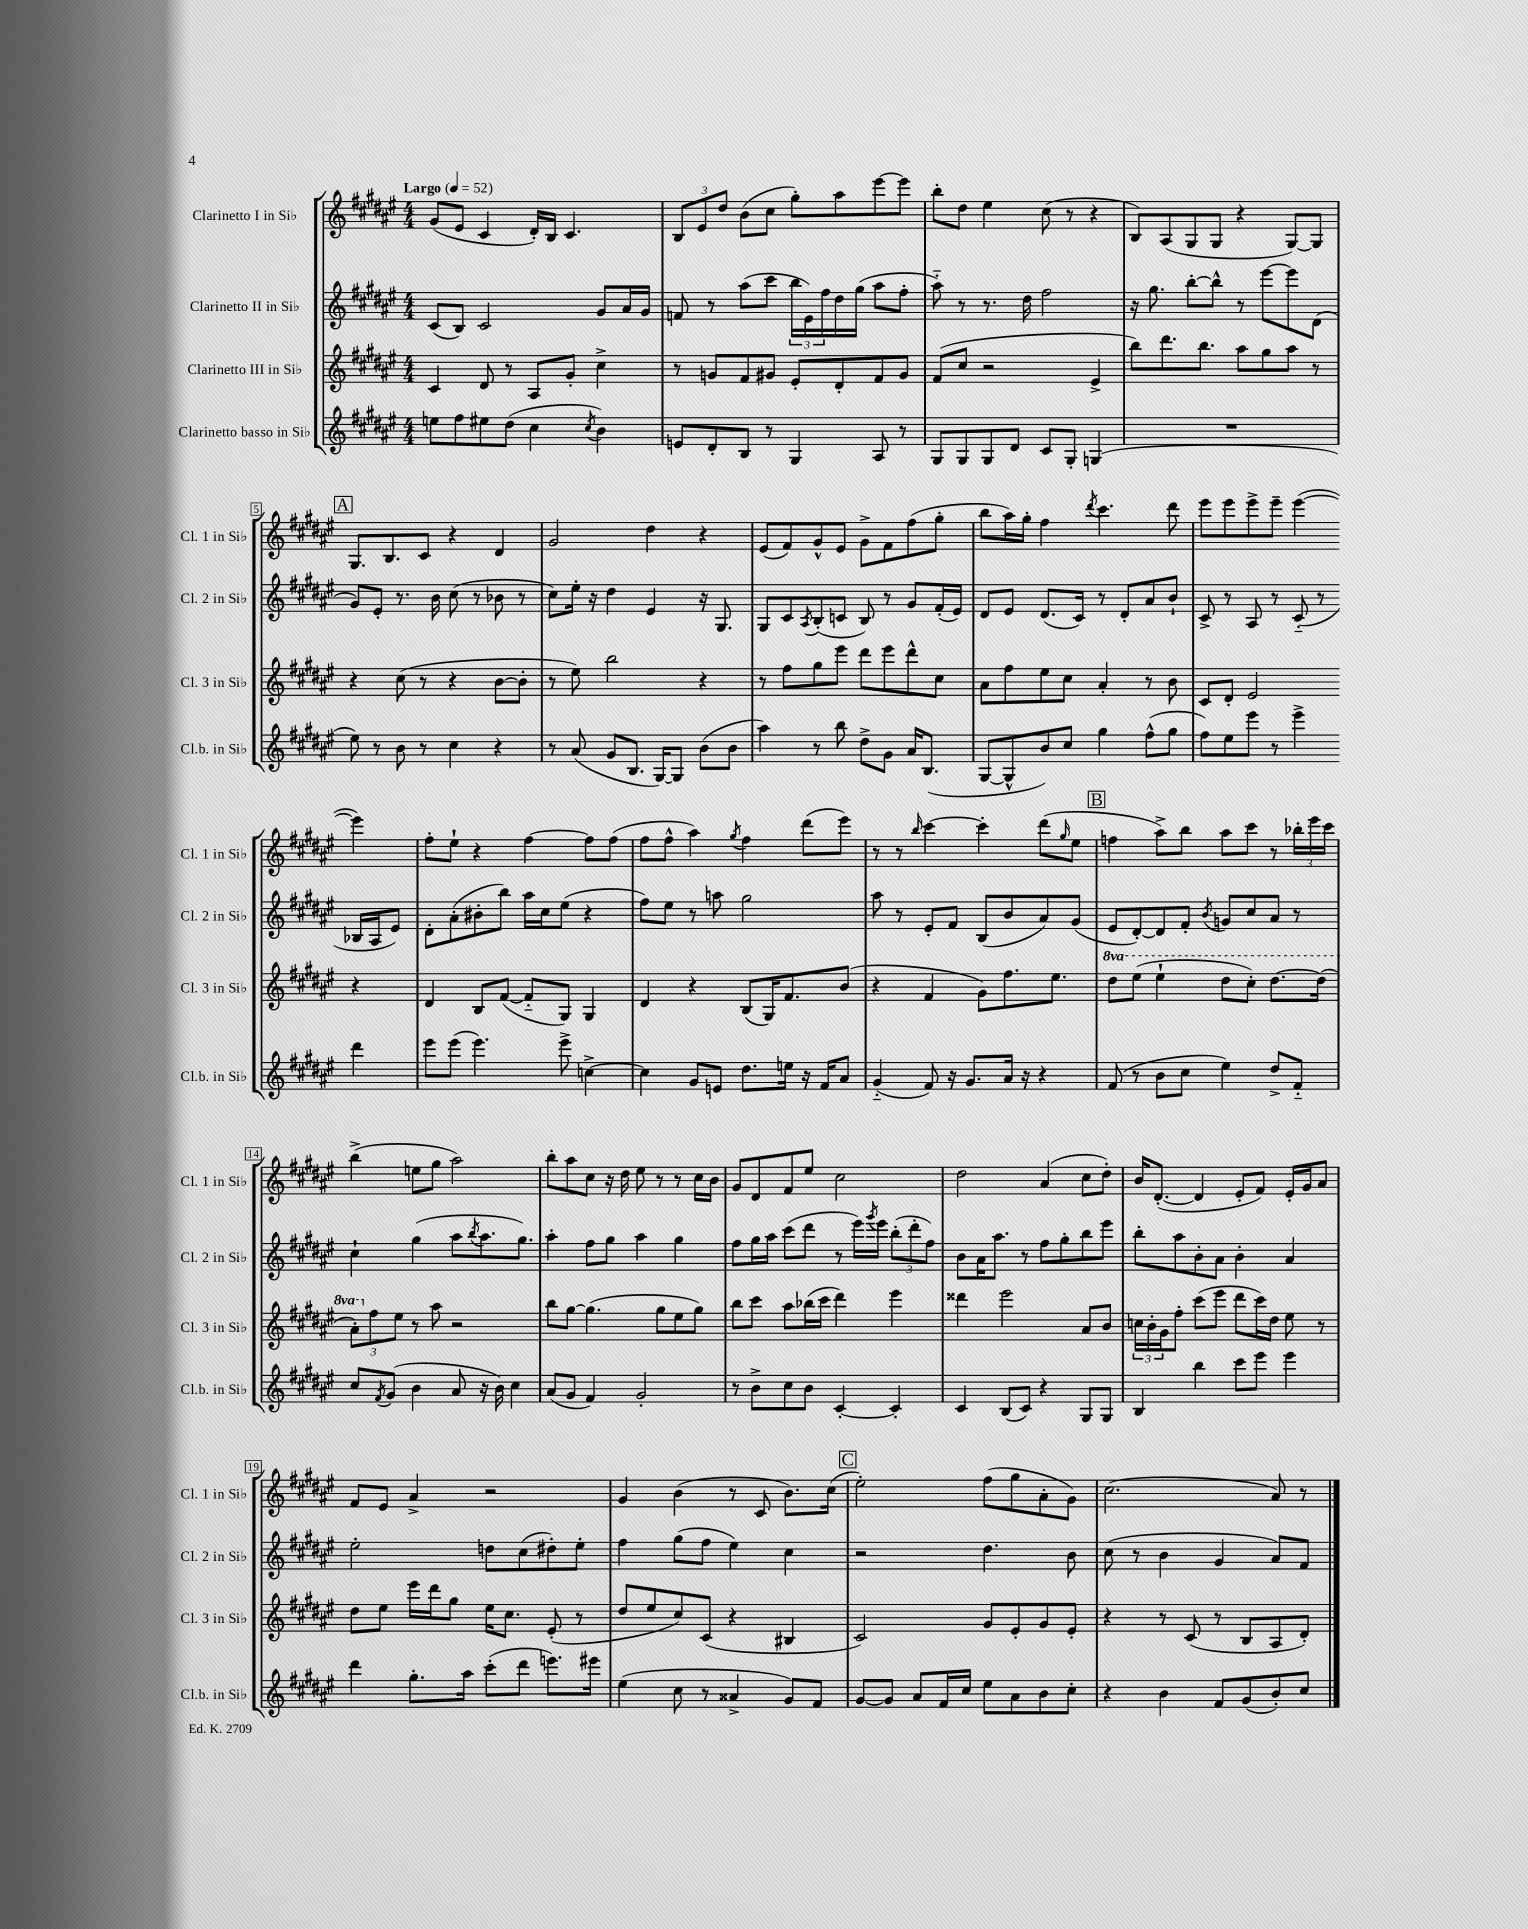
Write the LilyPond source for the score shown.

<<
\new StaffGroup <<
\new Staff = "s0" \with { instrumentName = "Clarinetto I in Sib" shortInstrumentName = "Cl. 1 in Sib" } {
    \clef treble \key fis \major \numericTimeSignature \time 4/4 \tempo "Largo" 4 = 52
    gis'8( eis'8 cis'4 dis'16-.) b16 cis'4. |
    \tuplet 3/2 { b8 eis'8 dis''8 } b'8( cis''8 gis''8-.) ais''8 eis'''8~ eis'''8 |
    b''8-. dis''8 eis''4 cis''8( r8 r4 |
    b8) ais8( gis8 gis8 r4 gis8~) gis8 |
    \mark \markup { \box "A" } gis8. b8. cis'8 r4 dis'4 |
    gis'2 dis''4 r4 |
    eis'8( fis'8) gis'8-^ eis'8 gis'8-> fis'8 fis''8( gis''8-. |
    b''8 ais''16) gis''16-. fis''4 \acciaccatura { dis'''8 } cis'''4. dis'''8 |
    eis'''8 eis'''8 eis'''8-> eis'''8-- eis'''4~( eis'''4) |
    fis''8-. eis''8-! r4 fis''4~ fis''8 fis''8( |
    fis''8 fis''8-^ ais''4) \acciaccatura { gis''8 } fis''4 dis'''8( eis'''8) |
    r8 r8 \grace { b''16 } cis'''4~ cis'''4-. dis'''8( \grace { gis''16 } eis''8 |
    \mark \markup { \box "B" } f''4 ais''8->) b''8 ais''8 cis'''8 r8 \tuplet 3/2 { bes''16-. eis'''16 cis'''16 } |
    b''4->( e''8 gis''8 ais''2) |
    b''8-. ais''8 cis''8 r16 dis''16 eis''8 r8 r8 cis''16 b'16 |
    gis'8 dis'8 fis'8 eis''8 cis''2 |
    dis''2 ais'4( cis''8 dis''8-.) |
    b'16 dis'8.~-.( dis'4 eis'8-. fis'8) eis'16-. gis'16 ais'8 |
    fis'8 eis'8 ais'4-> r2 |
    gis'4 b'4( r8 cis'8 b'8.) cis''16( |
    \mark \markup { \box "C" } eis''2-.) fis''8( gis''8 ais'8-. gis'8) |
    cis''2.( ais'8) r8 \bar "|." |
}
\new Staff = "s1" \with { instrumentName = "Clarinetto II in Sib" shortInstrumentName = "Cl. 2 in Sib" } {
    \clef treble \key fis \major \numericTimeSignature \time 4/4
    cis'8( b8) cis'2 gis'8 ais'16 gis'16 |
    f'8 r8 ais''8( cis'''8 \tuplet 3/2 { b''16 eis'16) fis''16 } dis''16 gis''16( ais''8 fis''8-. |
    ais''8-_) r8 r8. dis''16 fis''2 |
    r16 gis''8. b''8~-. b''8-^ r8 eis'''8~ eis'''8 dis'8( |
    \mark \markup { \box "A" } gis'8) eis'8-. r8. b'16 cis''8( r8 bes'8 r8 |
    cis''8) eis''16-. r16 dis''4 eis'4 r16 gis8. |
    gis8 cis'8 \acciaccatura { ais8 } b8-.( c'8 b8) r8 gis'8 fis'16-.( eis'16) |
    dis'8 eis'8 dis'8.( cis'16) r8 dis'8-. ais'8 b'8-! |
    cis'8-> r8 ais8 r8 cis'8-_( r8 bes16 ais16 eis'8) |
    dis'8-. ais'8-.( bis'8-. b''8) ais''16 cis''16 eis''8( r4 |
    fis''8) eis''8 r8 a''8 gis''2 |
    ais''8 r8 eis'8-. fis'8 b8( b'8 ais'8) gis'8( |
    \mark \markup { \box "B" } eis'8 dis'8~-.) dis'8 fis'8-. \acciaccatura { b'8 } g'8 cis''8 ais'8 r8 |
    cis''4-! gis''4( ais''8 \acciaccatura { b''8 } ais''8. gis''8.) |
    ais''4-. fis''8 gis''8 ais''4 gis''4 |
    fis''8 gis''16 ais''16 cis'''8( dis'''8 r8 eis'''16) \acciaccatura { gis'''8 } eis'''16 \tuplet 3/2 { b''8-.( dis'''8-. fis''8) } |
    b'8 ais'16 ais''8. r8 fis''8 gis''8-. b''8 eis'''8 |
    b''8-. ais''8 b'8-. ais'8 b'4-. ais'4 |
    eis''2-. d''8 cis''8( dis''8-.) eis''8-. |
    fis''4 gis''8( fis''8 eis''4) cis''4 |
    \mark \markup { \box "C" } r2 dis''4. b'8 |
    cis''8( r8 b'4 gis'4 ais'8) fis'8 \bar "|." |
}
\new Staff = "s2" \with { instrumentName = "Clarinetto III in Sib" shortInstrumentName = "Cl. 3 in Sib" } {
    \clef treble \key fis \major \numericTimeSignature \time 4/4 \set Staff.ottavationMarkups = #ottavation-simple-ordinals
    cis'4 dis'8 r8 ais8 gis'8-. cis''4-> |
    r8 g'8 fis'8 gis'8 eis'8-. dis'8-. fis'8 gis'8 |
    fis'8( cis''8 r2 eis'4-> |
    b''8) dis'''8. b''8. ais''8 gis''8 ais''8 r8 |
    \mark \markup { \box "A" } r4 cis''8( r8 r4 b'8~ b'8-. |
    r8 eis''8) b''2 r4 |
    r8 fis''8 gis''8 eis'''8 dis'''8 eis'''8 dis'''8-^ cis''8 |
    ais'8 fis''8 eis''8 cis''8 ais'4-. r8 b'8 |
    cis'8 dis'8-. eis'2 r4 |
    dis'4 b8 fis'8~( fis'8-_ gis8) gis4 |
    dis'4 r4 b8( gis16) fis'8. b'8( |
    r4 fis'4 gis'8) fis''8. eis''8. |
    \mark \markup { \box "B" } \ottava #1 dis'''8 eis'''8( eis'''4-! dis'''8 cis'''8-.) dis'''8.~ dis'''16( |
    \tuplet 3/2 { ais''8-.) \ottava #0 fis''8 eis''8 } r8 ais''8 r2 |
    b''8 gis''8~ gis''4.( gis''8 eis''8 gis''8) |
    b''8 cis'''8 ais''8 bes''16( cis'''16 dis'''4) eis'''4 |
    disis'''4 eis'''2 ais'8 b'8 |
    \tuplet 3/2 { c''16 b'16-. gis'16 } fis''8-. cis'''8( eis'''8 dis'''8 cis'''16) dis''16 eis''8 r8 |
    dis''8 eis''8 eis'''16 dis'''16 gis''8 eis''16 cis''8. eis'8-.( r8 |
    dis''8 eis''8 cis''8) cis'8( r4 bis4 |
    \mark \markup { \box "C" } cis'2) gis'8 eis'8-. gis'8 eis'8-. |
    r4 r8 cis'8( r8 b8 ais8 dis'8-.) \bar "|." |
}
\new Staff = "s3" \with { instrumentName = "Clarinetto basso in Sib" shortInstrumentName = "Cl.b. in Sib" } {
    \clef treble \key fis \major \numericTimeSignature \time 4/4
    e''8 fis''8 eis''8 dis''8( cis''4 \acciaccatura { cis''8 } b'4) |
    e'8 dis'8-. b8 r8 gis4 ais8 r8 |
    gis8 gis8 gis8 dis'8 cis'8 gis8-. g4( |
    R1 |
    \mark \markup { \box "A" } eis''8) r8 b'8 r8 cis''4 r4 |
    r8 ais'8( gis'8 b8. gis16~) gis8 b'8( b'8 |
    ais''4) r8 b''8 dis''8-> gis'8 ais'16 b8.( |
    gis8~ gis8-^ b'8) cis''8 gis''4 fis''8-^( gis''8 |
    fis''8) eis''8 eis'''8 r8 eis'''4-> dis'''4 |
    eis'''8 eis'''8( eis'''4.) eis'''8-> c''4~-> |
    c''4 gis'8 e'8 dis''8. e''16 r16 fis'16 ais'8 |
    gis'4-_( fis'8) r16 gis'8. ais'16 r16 r4 |
    \mark \markup { \box "B" } fis'8( r8 b'8 cis''8 eis''4) dis''8-> fis'8-_ |
    cis''8 \acciaccatura { fis'8 } gis'8( b'4 ais'8 r16 b'16) cis''4 |
    ais'8( gis'8 fis'4) gis'2-. |
    r8 b'8-> cis''8 b'8 cis'4~-. cis'4-. |
    cis'4 b8( cis'8) r4 gis8 gis8 |
    b4 b''4 cis'''8 eis'''8 eis'''4 |
    dis'''4 gis''8.-. ais''16 cis'''8-.( dis'''8 e'''8.) eis'''16 |
    eis''4( cis''8 r8 aisis'4-> gis'8) fis'8 |
    \mark \markup { \box "C" } gis'8~ gis'8 ais'8 fis'16 cis''16 eis''8 ais'8 b'8 cis''8-. |
    r4 b'4 fis'8 gis'8( b'8-.) cis''8 \bar "|." |
}
>>
>>
\layout { \context { \Score \override BarNumber.stencil = #(make-stencil-boxer 0.1 0.3 ly:text-interface::print) } }
